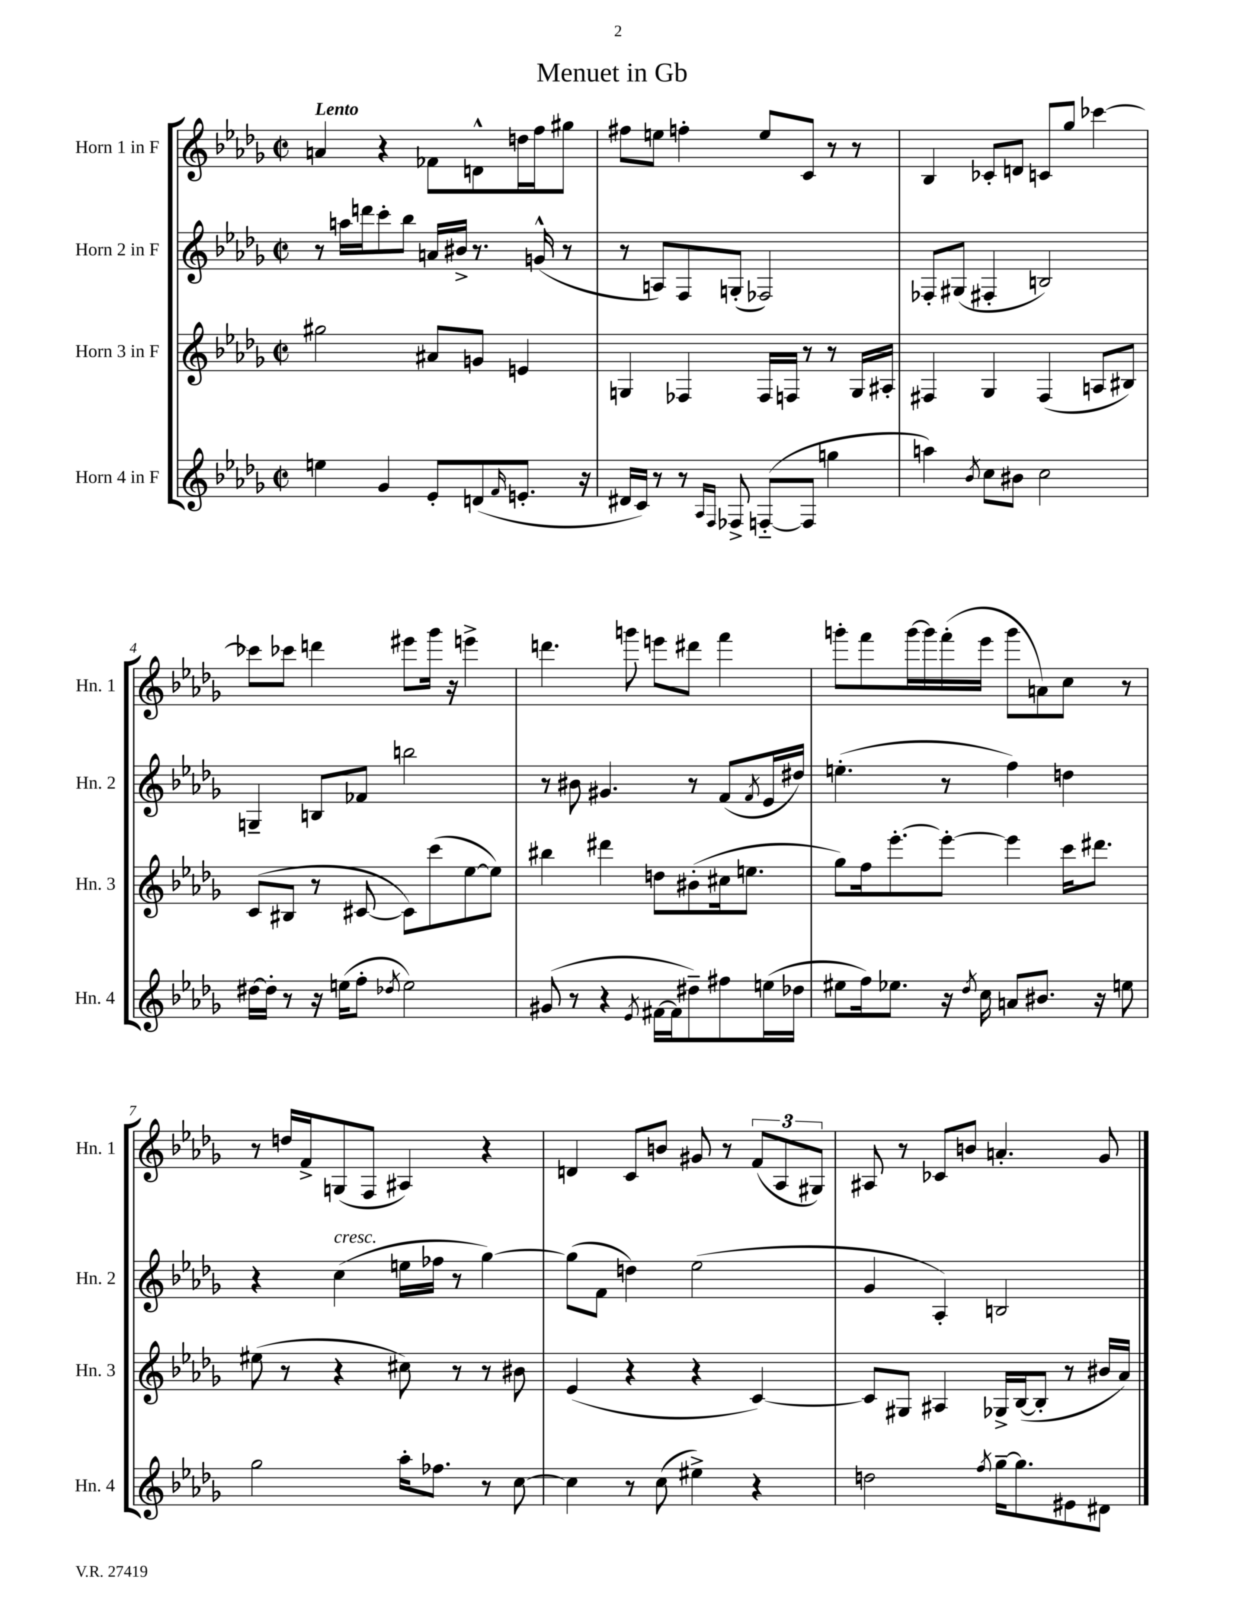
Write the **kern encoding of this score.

**kern	**kern	**kern	**kern
*part4	*part3	*part2	*part1
*staff4	*staff3	*staff2	*staff1
*I"Horn 4 in F	*I"Horn 3 in F	*I"Horn 2 in F	*I"Horn 1 in F
*I'Hn. 4	*I'Hn. 3	*I'Hn. 2	*I'Hn. 1
*clefG2	*clefG2	*clefG2	*clefG2
*k[b-e-a-d-g-]	*k[b-e-a-d-g-]	*k[b-e-a-d-g-]	*k[b-e-a-d-g-]
*M2/2	*M2/2	*M2/2	*M2/2
*met(c|)	*met(c|)	*met(c|)	*met(c|)
=1	=1	=1	=1
!	!	!	!LO:TX:a:B:t=Lento
4een\	2gg#X\	8r	4an/
.	.	16aan\LL	.
.	.	16dddn\J	.
4g-/	.	8ccc'\	4r
.	.	8bb-\J	.
8e-'/L	8a#X/L	16an/LL	8f-X\L
.	.	16b#X^/JJ	.
(8dn/	8gn/J	8.r	8dn^^\
16qqf/	.	.	.
8.en'/J	4en/	.	16ddn\L
.	.	(16gn^^/	16ff\J
.	.	8r	8gg#X\J
16r	.	.	.
=2	=2	=2	=2
16d#X/LL	4Gn/	8r	8ff#X\L
16c/JJ)	.	.	.
8r	.	8An/L)	8een\J
8r	4F-X/	8F/	4ffn'\
16qqA-/LL	.	.	.
16qqF/JJ	.	.	.
8F-X^/	.	(8Gn'/J	.
([8Fn/L	16F-/LL	2F-X/)	8ee/L
.	16Fn/JJ	.	.
8F/J]	8r	.	8c/J
4ggn\	8r	.	8r
.	16G/LL	.	8r
.	16A#X'/JJ	.	.
=3	=3	=3	=3
4aan\)	4F#X/	8F-X'/L	4B-/
.	.	(8G#X/J	.
8qb-/	.	.	.
8cc\L	4G-/	4F#X'/	8c-X'/L
8b#X\J	.	.	8dn/J
2cc\	(4F#/	2Bn/)	8cn/L
.	.	.	8gg-/J
.	8An/L	.	[4ccc-X\
.	8B#X/J)	.	.
!!LO:LB:g=z
=4	=4	=4	=4
[16dd#X\LL	(8c/L	4Gn~/	8ccc-X\L]
16dd#'\JJ]	.	.	.
8r	8B#X/J	.	8ccc-X\J
16r	8r	8Bn/L	4dddn\
(16een\KL	.	.	.
8ff'\J	[8c#X/	8f-X/J	.
8qdd-X/	.	.	.
2ee\)	8c#\L])	2bbn\	8eee#X\L
.	(8ccc\	.	16ggg-\Jk
.	.	.	16r
.	[8ee-\	.	4eeen^\
.	8ee-\J])	.	.
=5	=5	=5	=5
(8g#X/	4bb#X\	8r	4.dddn\
8r	.	8b#X\	.
4r	4ddd#X\	4.g#X/	.
.	.	.	8gggn\
8qe-/	.	.	.
[16f#X\LL	8ddn\L	.	8eeen\L
16f#\J]	.	.	.
8dd#X~\)	(8b#X'\	8r	8ddd#X\J
8ff#X\	16cc#X\k	(8f/L	4fff\
.	8.een\J	.	.
.	.	8qf/	.
(16een\L	.	16e-/L	.
16dd-X\JJ	.	16dd#X/JJ)	.
=6	=6	=6	=6
8ee#X\L	8gg-\L)	(4.een'\	8gggn'\L
16ff\k)	16ff\k	.	8fff\
8.ee-X\J	[8.eee-'\	.	.
.	.	.	[16ggg\L
.	.	.	16ggg\]
16r	8eee-'\J_	8r	(16fff'\
8qdd-/	.	.	.
16cc\	.	.	16eee-\JJ
8an/L	4eee-\]	4ff\)	8ggg\L
8.b#X/J	.	.	8an\)
.	16ccc\KL	4ddn\	8cc\J
16r	8.ddd#X\J	.	.
8een\	.	.	8r
!!LO:LB:g=z
=7	=7	=7	=7
2gg-\	(8ee#X\	4r	8r
.	8r	.	16ddn/LL
.	.	.	16f^/J
!	!	!LO:TX:a:i:t=cresc.	!
.	4r	(4cc\	(8Gn/
.	.	.	8F/J
16aa-'\KL	8cc#X\)	16een\LL	4A#X/)
8.ff-X\J	.	16ff-X\JJ	.
.	8r	8r	.
8r	8r	[4gg-\)	4r
[8cc\	8b#X\	.	.
=8	=8	=8	=8
4cc\]	(4e-/	(8gg-\L]	4dn/
.	.	8f\J	.
8r	4r	4ddn\)	8c/L
(8cc\	.	.	8bn/J
4ee#X^\)	4r	(2ee-\	8g#X/
.	.	.	8r
4r	[4c/)	.	(12f/L
.	.	.	12A-/
.	.	.	12G#X/J)
=9	=9	=9	=9
2ddn\	8c/L]	4g-/	8A#X/
.	8G#X/J	.	8r
.	4A#X/	4A-'/)	8c-X/L
.	.	.	8bn/J
8qff/	.	.	.
[16gg-~\KL	16G-X^/LL	2Bn/	4.an'/
8.gg-\]	([16B-/J	.	.
.	8B-'/J]	.	.
8e#X\	8r	.	.
8d#X\J	16b#X/LL	.	8g-/
.	16a-/JJ)	.	.
==	==	==	==
*-	*-	*-	*-
